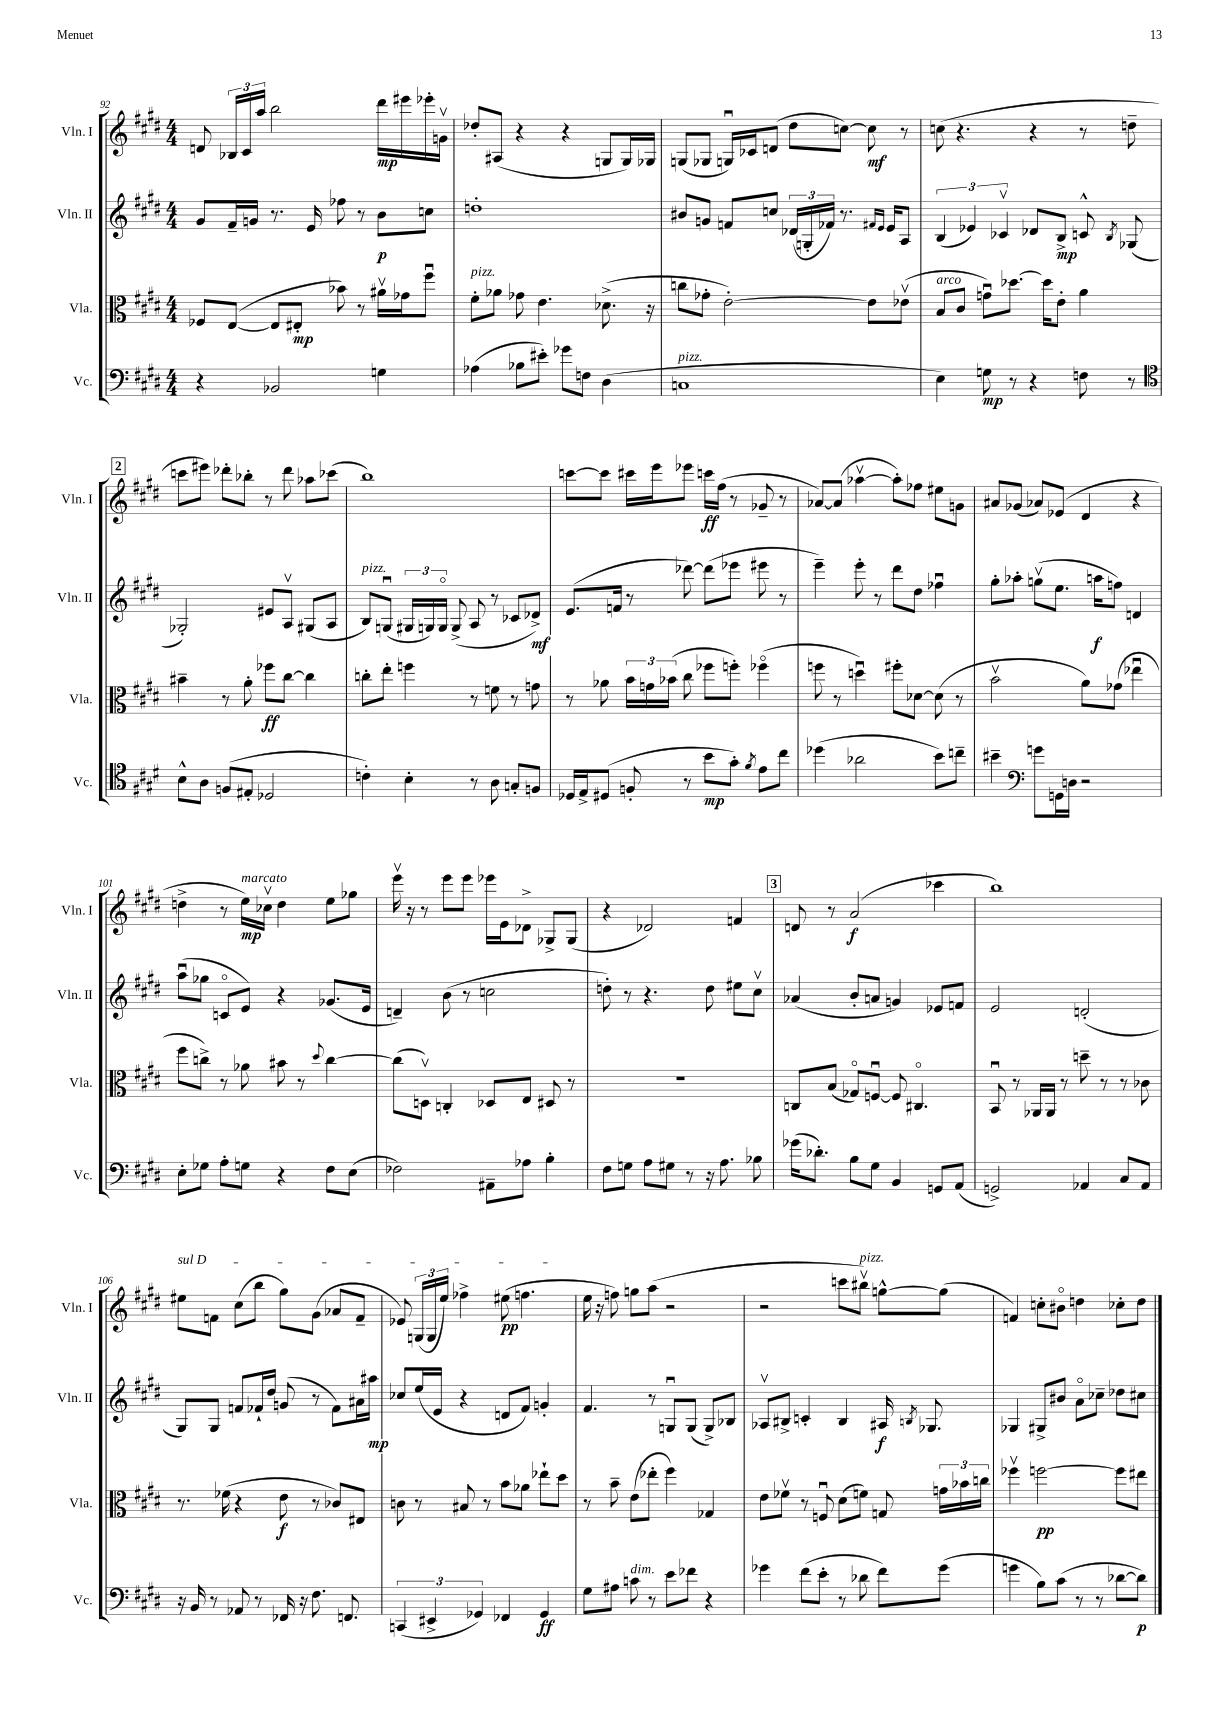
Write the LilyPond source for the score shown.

<<
\new StaffGroup <<
\new Staff = "s0" \with { instrumentName = "Vln. I" shortInstrumentName = "Vln. I" } {
    \clef treble \key e \major \numericTimeSignature \time 4/4
    \autoBeamOff d'8 \tuplet 3/2 { bes16[ cis'16 a''16] } b''2 dis'''16[\mp eis'''16 ees'''16-. g'16]\upbow |
    des''8[-. ais8]( r4 r4 g8[ g16) ges16] |
    g8[( ges8] g16[\downbow) ces'16 d'8]( dis''8[ c''8]~) c''8\mf r8 |
    c''8( r4. r4 r8 d''8-- |
    \mark \markup { \box "2" } c'''8[ eis'''8]) des'''8[-. bes''8]-. r8 des'''8 aes''8[ ces'''8]( |
    b''1) |
    c'''8[~ c'''8] cis'''16[ e'''16 ees'''8] c'''16[\ff fis''16]( r8 ges'8-- r8 |
    aes'8[~) aes'8]( aes''4~\upbow aes''8[-.) fes''8] eis''8[ g'8] |
    ais'8[ ges'8]( aes'8[) ees'8]( dis'4 r4 |
    d''4-> r8 e''16[\mp^\markup { \italic "marcato" }) ces''16]\upbow d''4 e''8[ ges''8] |
    e'''16\upbow r16 r8 e'''8[ e'''8] ees'''16[ e'16 des'8]-> ges8[-> ges8]( |
    r4 des'2) f'4 |
    \mark \markup { \box "3" } d'8 r8 a'2\f( ces'''4 |
    b''1) |
    \once \override TextSpanner.bound-details.left.text = \markup { \italic "sul D" } eis''8[\startTextSpan f'8] cis''8[( b''8] gis''8[) gis'8]( aes'8[ f'8]-- |
    ees'8) \tuplet 3/2 { g16[( g16 e''16]) } fes''4-> eis''8\pp( f''4.\stopTextSpan |
    e''16 r16 f''8) g''8[ a''8]( r2 |
    r2 c'''8[ bis''8]\upbow^\markup { \italic "pizz." }) g''8[~-^ g''8]( |
    f'4) c''8[-. bis'8]\flageolet d''4 ces''8[-. d''8] \bar "|." |
}
\new Staff = "s1" \with { instrumentName = "Vln. II" shortInstrumentName = "Vln. II" } {
    \clef treble \key e \major \numericTimeSignature \time 4/4
    \autoBeamOff gis'8[ fis'16-- g'16] r8. e'16 fes''8 r8 b'8[\p c''8] |
    d''1-. |
    bis'8[ g'8] f'8[ c''8] \tuplet 3/2 { des'16[( g16-. fes'16]) } r8. \grace { fis'16[ e'16] } e'16[ a8] |
    \tuplet 3/2 { b4( ees'4) ces'4\upbow } des'8[ b8]->\mp c'8-^ \acciaccatura { b8 } ges8( |
    \mark \markup { \box "2" } ges2-.) eis'8[ a8]\upbow gis8[( a8] |
    b8[^\markup { \italic "pizz." }) g8]\downbow( \tuplet 3/2 { gis16[ g16) g16]\flageolet } g8->( a8 r8 ces'8[ des'8]->\mf) |
    e'8.[( f'16] r8 des'''8~) des'''8[( ees'''8] eis'''8 r8 |
    e'''4--) e'''8-. r8 dis'''8[ dis''8] fes''4\downbow |
    gis''8[-. aes''8]-. g''8[\upbow( e''8.] a''16[\f f''8]) d'4 |
    a''8[\downbow( ges''8] c'8[\flageolet e'8]) r4 ges'8.[( e'16] |
    d'4--) b'8( r8 c''2 |
    d''8-.) r8 r4. d''8 eis''8[ cis''8]\upbow |
    \mark \markup { \box "3" } aes'4( b'8[-. a'8] g'4) ees'8[ f'8] |
    e'2 d'2-.( |
    gis8[) gis8] f'8[ fes'16-! dis''16] g'8( r8 fes'8[) ais'16 ais''16]\mp |
    ces''8[ e''16( e'16] r4 d'8[ fis'8]) g'4-. |
    fis'4. r8 g8[\downbow g8]( g8[->) bes8] |
    aes8[\upbow bis8]-> c'4-. bis4 ais16\f \acciaccatura { b8 } ges8. |
    ges4 gis8[-> bis'8] a'8[\flageolet ces''8]-- des''8[ cis''8] \bar "|." |
}
\new Staff = "s2" \with { instrumentName = "Vla." shortInstrumentName = "Vla." } {
    \clef alto \key e \major \numericTimeSignature \time 4/4
    \autoBeamOff fes8[ e8]~( e8[ eis8]-.\mp bes'8) r8 ais'16[\upbow ges'16 fis''8]\downbow |
    fis'8[-.^\markup { \italic "pizz." } aes'8] ges'8 e'4. des'8.->( r16 |
    c''8[ ges'8]-. e'2~-.) e'8[ ees'8]\upbow( |
    b8[^\markup { \italic "arco" } cis'8] g'8[\downbow) des''8.]~ des''16[ e'8]-. a'4 |
    \mark \markup { \box "2" } bis'4-- r8 a'8-. fes''8[\ff cis''8]~ cis''4 |
    c''8[-. e''8]-. f''4 r8 f'8 r8 g'8 |
    r8 aes'8 \tuplet 3/2 { b'16[ g'16 bes'16]( } cis''8 fes''8[ f''8]-.) fes''4\flageolet( |
    f''8 r8 d''4\downbow) fis''8[-. des'8]~ des'8( r8 |
    b'2\upbow a'8[) ges'8]( ees''4\downbow |
    fis''8[ c''8]->) r8 aes'8 bis'8 r8 \appoggiatura { dis''8 } c''4~ |
    c''8[( d8]\upbow) c4-. des8[ e8] dis8 r8 |
    R1 |
    \mark \markup { \box "3" } c8[ b8]( ges8[\flageolet) f8]~\downbow f8 cis4.\flageolet |
    b,8\downbow r8 aes,16[ aes,16] r8 d''8-- r8 r8 ces'8 |
    r8. fes'16( r4 e'8\f r8 ces'8[) eis8] |
    c'8 r8 bis8 r8 b'8[ aes'8] ees''8[-! dis''8] |
    r8 b'8-- e'8[( ees''8]-. fis''4) ges4 |
    e'8[ fes'8]\upbow r8 f8\downbow dis'8[( f'8]) g8 \tuplet 3/2 { g'16[ bes'16 c''16] } |
    fes''4\upbow f''2~\pp f''8[ eis''8] \bar "|." |
}
\new Staff = "s3" \with { instrumentName = "Vc." shortInstrumentName = "Vc." } {
    \clef bass \key e \major \numericTimeSignature \time 4/4
    \autoBeamOff r4 bes,2 g4 |
    aes4( bes8[ eis'8]-.) ges'8[ f8] dis4( |
    c1^\markup { \italic "pizz." } |
    e4) g8\mp r8 r4 f8 r8 |
    \mark \markup { \box "2" } \clef tenor b8[-^ a8] f8[( eis8]-. des2 |
    c'4-.) b4-. r8 a8 g8[-. f8] |
    des16[ e16-> dis8]( f8-. r8 b'8[\mp gis'8]-.) \acciaccatura { fis'8 } e'8[ cis''8] |
    des''4( aes'2 b'8[) c''8]-- |
    bis'4-- \clef bass g'8[ g,16 d16] r2 |
    e8[-. ges8] a8[-. g8] r4 fis8[ e8]( |
    fes2) ais,8[-- aes8] b4-. |
    fis8[ g8] a8[ gis8] r8 r16 a8. bes8 |
    \mark \markup { \box "3" } ges'16[( des'8.]-.) b8[ gis8] b,4 g,8[ a,8]( |
    g,2->) aes,4 cis8[ aes,8] |
    r16 b,16 r8 aes,8 r8 fes,16 r16 fis8. f,8. |
    \tuplet 3/2 { c,4( eis,4-> ges,4) } fes,4 ges,4\ff |
    gis8[ ais8] c'8^\markup { \italic "dim." } r8 e'8[ fes'8] r4 |
    ges'4 fis'8[( e'8]-. r8 des'8 fis'8[) ges'8]( |
    g'4 b8[) cis'8]( r8 r8 des'8[~ des'8]\p) \bar "|." |
}
>>
>>
\layout { \context { \Score currentBarNumber = #92 } }
